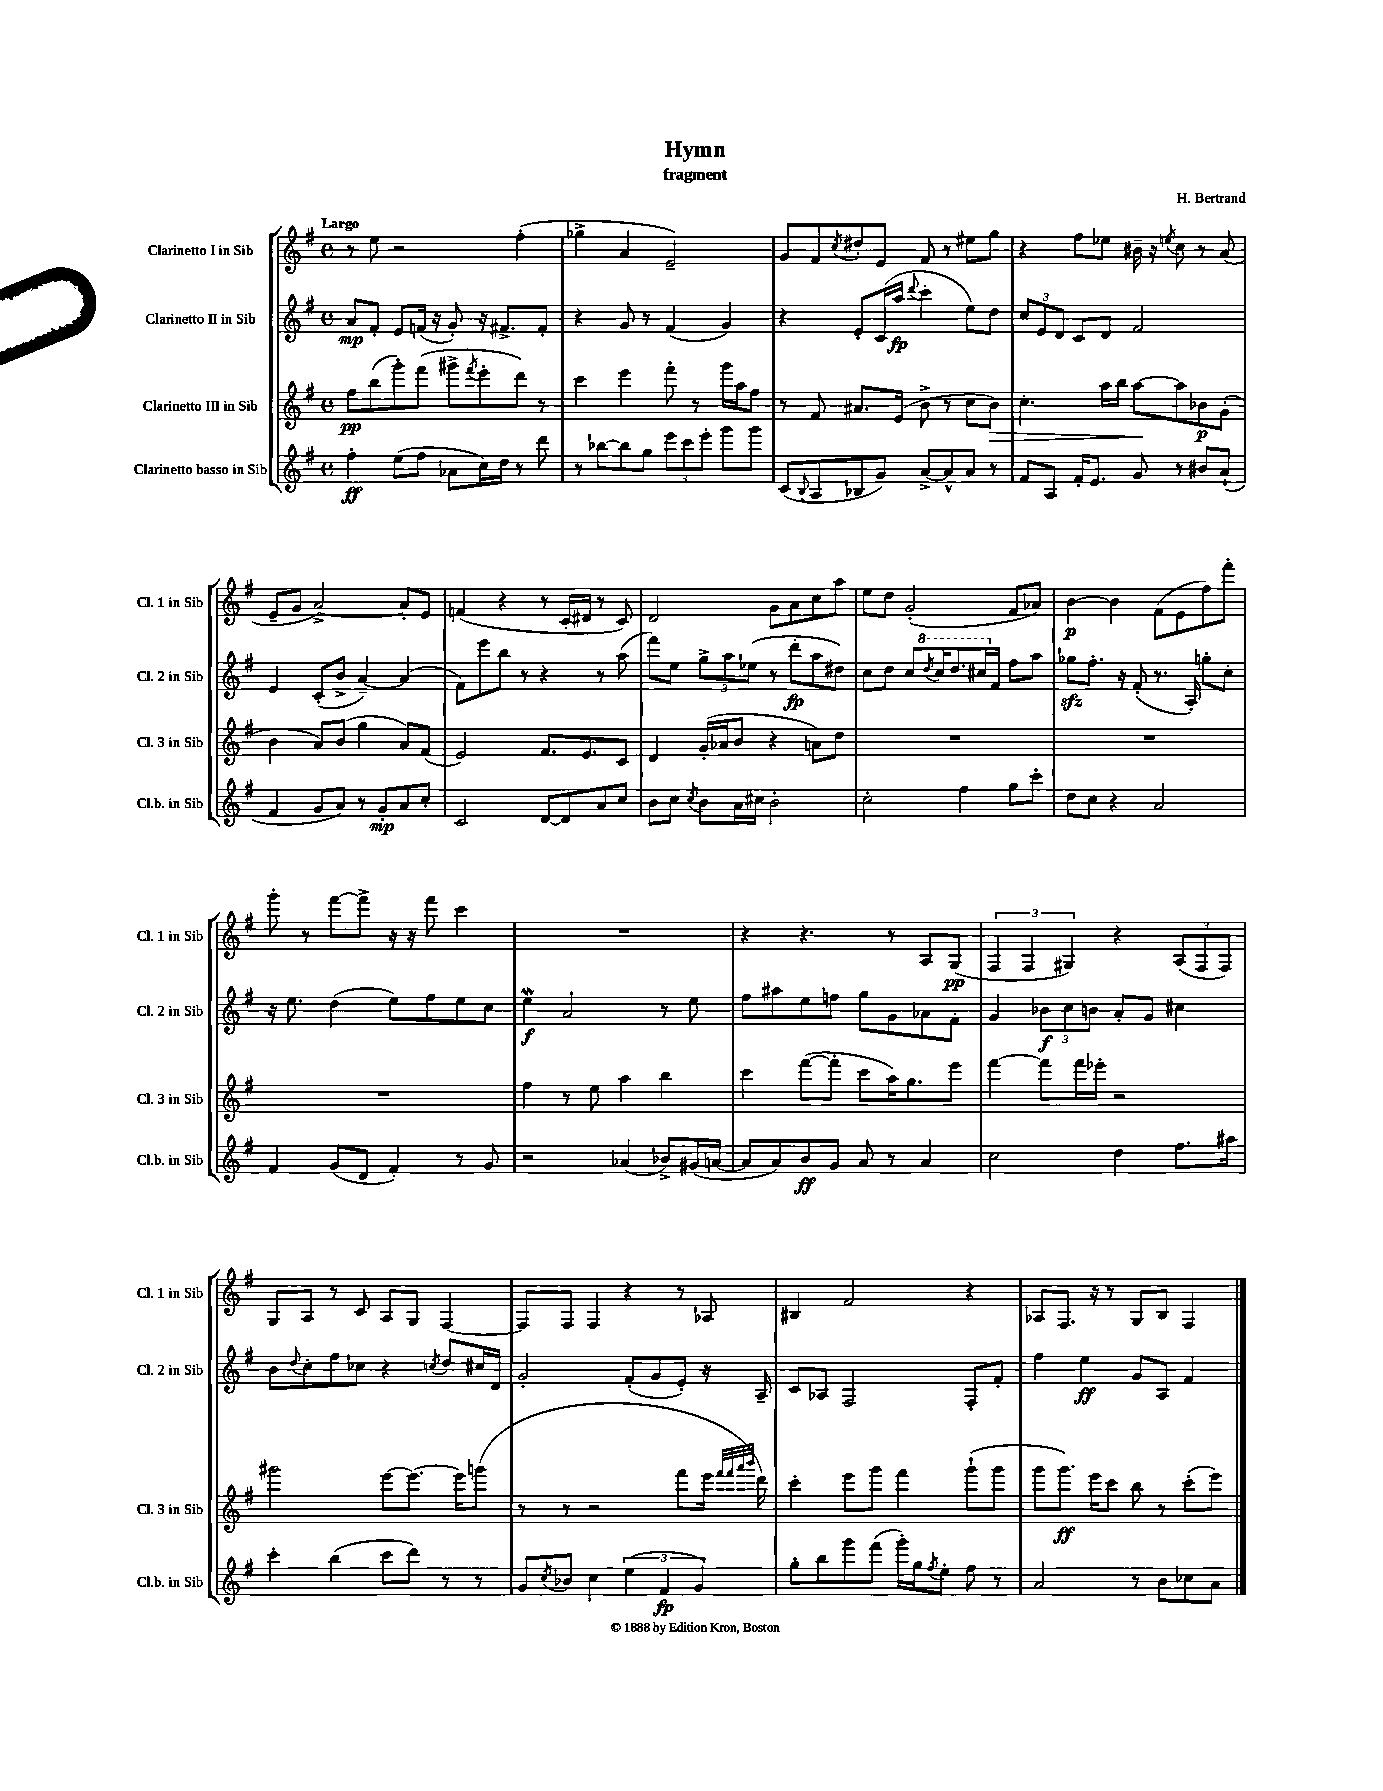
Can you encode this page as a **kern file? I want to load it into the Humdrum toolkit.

**kern	**kern	**kern	**kern
*staff4	*staff3	*staff2	*staff1
*clefG2	*clefG2	*clefG2	*clefG2
*k[f#]	*k[f#]	*k[f#]	*k[f#]
*M4/4	*M4/4	*M4/4	*M4/4
*met(c)	*met(c)	*met(c)	*met(c)
4ff#'	8ff#	8a	8r
.	(8bb	8f#'	8ee
(8ee	8ggg')	8e	2r
8ff#	(8fff#	(16f	.
.	.	16r	.
8a-	8ggg#^	8g')	.
.	8qfff#	.	.
16cc)	8eee'	16r	.
16dd	.	8.f#^	.
8r	8ddd)	.	(4ff#'
8ddd	8r	8f#'	.
=	=	=	=
8r	4ccc	4r	4gg-^
[8bb-	.	.	.
8bb-]	4eee	8g	4a
8gg	.	8r	.
12eee	8fff#'	(4f#	2e~)
12ccc	.	.	.
.	8r	.	.
12eee'	.	.	.
8ggg	16ggg	4g)	.
.	16aa	.	.
8ggg	8ff#	.	.
=	=	=	=
(8c	8r	4r	8g
8qqB	.	.	.
8A	8f#	.	8f#
.	.	.	8qcc
8B-	8.a#	8e'	8dd#'
8g)	.	(16c	8e
.	(16e	16aa	.
.	.	8qqddd	.
[8a^	8b^	4ccc'	8f#
8a^^]	8r	.	8r
8a	8cc	8ee)	8ee#
8r	8b)	8dd	8gg
=	=	=	=
8f#	4.cc'	12cc	4r
.	.	12e	.
8A	.	.	.
.	.	12d	.
16f#'	.	8c	8ff#
8.e	.	.	.
.	16aa	8d	8ee-
.	16bb	.	.
8g	[8aa	2f#	16b#~
.	.	.	16r
.	.	.	8qee
8r	8aa]	.	8cc
8b#	8b-	.	8r
(8a`	(8g'	.	(8a
=	=	=	=
4f#	4b	4e	8e~
.	.	.	8g
8g	8a)	(8c'	[2a^)
8a)	(8b	8b^	.
8r	4gg	[4a~)	.
8g'	.	.	.
8a	8a)	(4a]	8a']
8cc'	(8f#	.	8e
=	=	=	=
2c	2e)	8f#)	(4f
.	.	8eee	.
.	.	8bb	4r
.	.	8r	.
[8d	8.f#	4r	8r
8d]	.	.	16c'
.	8.e	.	16d#
8a	.	8r	8r
8cc	8c	(8aa	8c)
=	=	=	=
8b	4d	8fff#)	2d
8cc	.	8ee	.
8qcc	.	.	.
8b	(16g'	12gg^	.
.	16a-	.	.
.	.	12aa	.
16a	8b	.	.
.	.	(12ee-	.
16cc#	.	.	.
2b'	4r	8r	8g
.	.	8ddd'	8a
.	8a)	8aa	8cc
.	8dd	8dd#)	8aa
=	=	=	=
2cc'	1r	8cc	8ee
.	.	8dd	8dd
.	.	8cc	(2g'
.	.	8qddd	.
.	.	16ccc	.
.	.	8.ddd	.
4ff#	.	.	.
.	.	16ccc#	.
.	.	16f#	.
8gg	.	8ff#	8f#
8ccc'	.	8aa	8a-)
=	=	=	=
8dd	1r	8gg-	[4b
8cc	.	8.ff#'	.
4r	.	.	4b]
.	.	16r	.
.	.	(8f#'	.
2a	.	8.r	(8f#
.	.	.	8e
.	.	16A')	.
.	.	8gg'	8ff#)
.	.	8cc'	8fff#'
=	=	=	=
4f#	1r	16r	8ggg'
.	.	8.ee	.
.	.	.	8r
(8g	.	(4dd	[8fff#
8d	.	.	8fff#^]
4f#')	.	8ee)	16r
.	.	.	16r
.	.	8ff#	8fff#
8r	.	8ee	4ccc
8g	.	8cc	.
=	=	=	=
2r	4ff#	4ee	1r
.	8r	2a	.
.	8ee	.	.
(4a-	4aa	.	.
8b-^)	4bb	8r	.
(16g#	.	8ee	.
[16a	.	.	.
=	=	=	=
8a]	4ccc	8ff#	4r
8a)	.	8aa#	.
8b	([8fff#	8ee	4.r
8g	8fff#']	8ff	.
8a	8ccc	8gg	.
8r	16aa)	8g	8r
.	8.gg	.	.
4a	.	8a-	8A
.	8eee	8f#'	(8G
=	=	=	=
2cc	[4fff#	4g	6F#
.	.	.	6F#
.	8fff#]	12b-	.
.	.	12cc	6G#)
.	16fff#	.	.
.	.	12b	.
.	16eee-'	.	.
4dd	2r	8a'	4r
.	.	8g	.
8.ff#	.	4cc#	(12A
.	.	.	12F#
.	.	.	12F#)
16aa#	.	.	.
=	=	=	=
4ccc'	2ggg#	8b	8G
.	.	8qqdd	.
.	.	8cc'	8A
(4bb	.	8ff#	8r
.	.	8cc-	8c
8ccc	[8eee	4r	8A
8ddd)	8.eee_	.	8G
.	.	8qcc	.
8r	.	8dd	[4F#
.	16eee]	.	.
8r	(8ggg	16cc#	.
.	.	16d	.
=	=	=	=
8g	8r	2g'	8F#]
8qcc	.	.	.
8b-	8r	.	8F#
4cc	2r	.	4F#
(6ee	.	(8f#'	4r
.	.	8g	.
6f#	.	.	.
.	8fff#	8e')	8r
6g)	.	.	.
.	16eee	16r	8A-
.	32qqfff#	.	.
.	32qqfff#	.	.
.	32qqaaa	.	.
.	32qqbbb	.	.
.	16ddd)	16A~	.
=	=	=	=
8gg'	4ccc'	8c	4B#
8bb	.	8A-	.
8ggg	8eee	2F#	2f#
(8fff#	8ggg	.	.
16ggg')	4fff#	.	.
16gg	.	.	.
8qff#	.	.	.
8ee'	.	.	.
8ff#	(8ggg`	8F#'	4r
8r	8ggg	8f#'	.
=	=	=	=
2a	8ggg	4ff#	8A-
.	8.ggg)	.	8.F#
.	.	4ee	.
.	16eee	.	16r
.	8ccc	.	8r
8r	8bb	8g	8G
8b	8r	8A	8B
8cc-	(8ccc'	4f#	4F#
8a	8eee)	.	.
==	==	==	==
*-	*-	*-	*-
